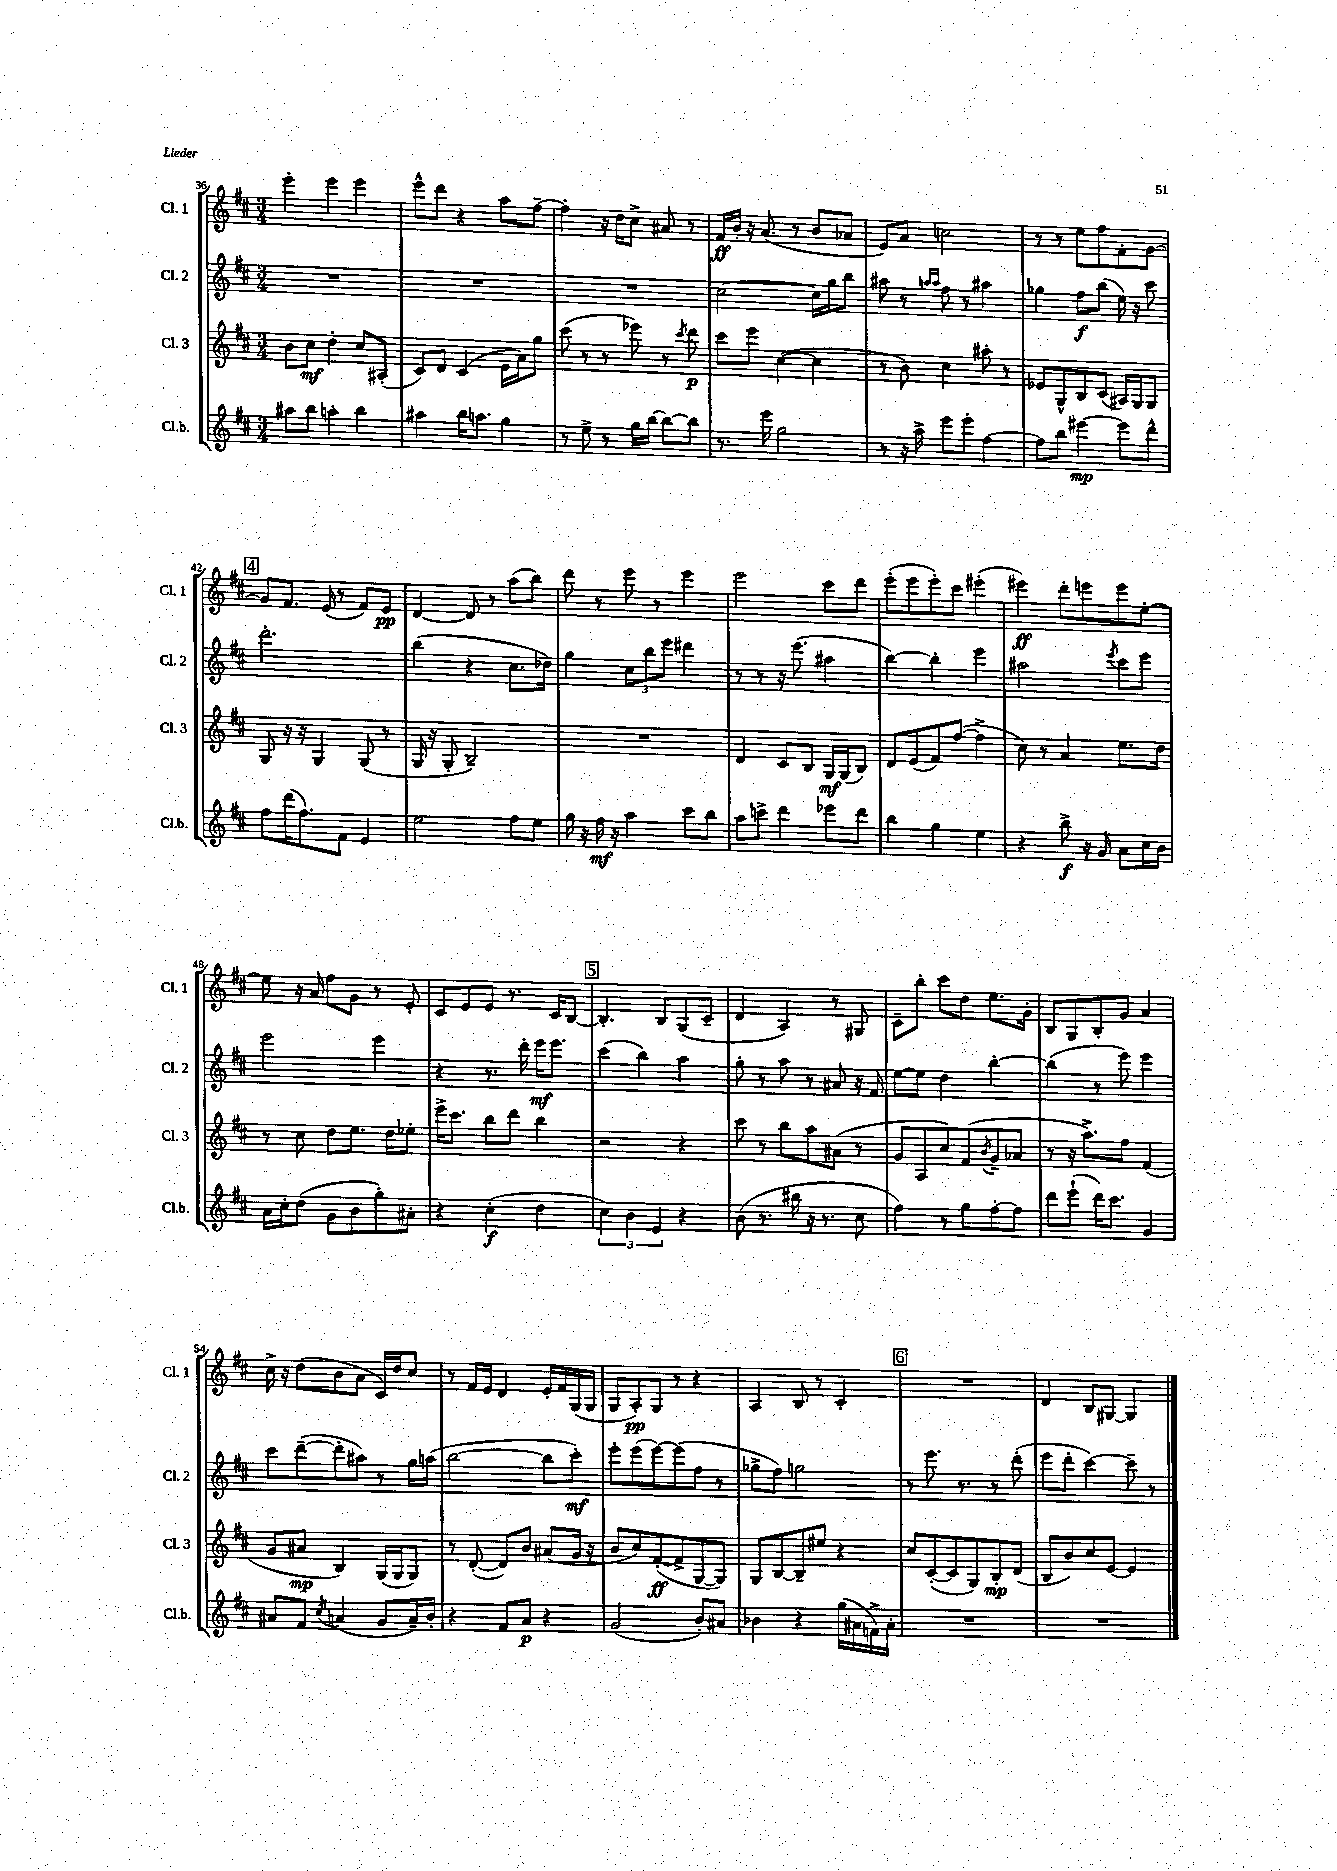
<<
\new StaffGroup <<
\new Staff = "s0" \with { instrumentName = "Cl. 1" shortInstrumentName = "Cl. 1" } {
    \clef treble \key d \major \numericTimeSignature \time 3/4
    e'''4-. e'''4 e'''4 |
    e'''8-^ d'''8 r4 a''8 fis''8~-- |
    fis''4-. r16 d''16 cis''8-> ais'8 r8 |
    fis'16\ff b'16-. r16 a'8.( r8 b'8 aes'8 |
    e'8) a'8 c''2 |
    r8 r8 e''8 fis''8 fis'8-. g'8~ |
    \mark \markup { \box "4" } g'8 fis'8. e'16( r8 fis'8) e'8\pp |
    d'4~ d'8 r8 a''8( b''8) |
    d'''8 r8 e'''8 r8 e'''4 |
    e'''2 cis'''8 d'''8 |
    e'''8-.( e'''8 e'''8-.) cis'''8 eis'''4-.( |
    eis'''4\ff) d'''8-. e'''8 e'''8 e''8~-. |
    e''8 r16 a'16 fis''8 g'8 r8 e'8-. |
    cis'8 e'8 e'8 r8. cis'16 b8~ |
    \mark \markup { \box "5" } b4.-. b8 g8( cis'8-- |
    d'4 a4) r8 gis8 |
    cis'8-- b''8-. cis'''8 d''8 e''8. g'16-. |
    b8 g8 b8-. g'8 a'4 |
    cis''16-> r16 d''8( b'8 a'8 cis'16) d''16 cis''8 |
    r8 fis'16 e'16 d'4 e'16-. fis'16 g16( g16 |
    g8 a8-.\pp) g8 r8 r4 |
    a4 b8 r8 cis'4-. |
    \mark \markup { \box "6" } R2. |
    d'4 b8 gis8~ gis4 \bar "|." |
}
\new Staff = "s1" \with { instrumentName = "Cl. 2" shortInstrumentName = "Cl. 2" } {
    \clef treble \key d \major \numericTimeSignature \time 3/4
    R2. |
    R2. |
    R2. |
    cis''2~ cis''16 g''16 b''8 |
    ais''8 r8 \grace { a''16 a''16 } fis''8 r8 ais''4 |
    ges''4 fis''8\f b''8( e''16) r16 cis'''8 |
    \mark \markup { \box "4" } d'''2.-. |
    b''4( r4 cis''8. des''16) |
    g''4 \tuplet 3/2 { cis''8 b''8 e'''8 } dis'''4 |
    r8 r8 r16 e'''8.( ais''4 |
    b''4~) b''4-. e'''4 |
    ais''2 \acciaccatura { e'''8 } cis'''8 e'''8 |
    e'''2 e'''4 |
    r4 r8. d'''16-. e'''16\mf e'''8. |
    \mark \markup { \box "5" } cis'''4( b''4) a''4 |
    g''8-. r8 a''8 r8 ais'8 r16 fis'16 |
    e''8~ e''8 d''4 b''4~-. |
    b''4( r8 e'''8) e'''4 |
    cis'''8 d'''8~--( d'''8-. ais''8) r8 g''16 a''16( |
    b''2~ b''8 cis'''8-.\mf) |
    e'''8-. e'''8( e'''8~) e'''8( fis''8 r8 |
    ges''8-> fis''8) g''2 |
    \mark \markup { \box "6" } r8 e'''8. r8. r8 d'''8-.( |
    e'''8 d'''8-. cis'''4~) cis'''8-- r8 \bar "|." |
}
\new Staff = "s2" \with { instrumentName = "Cl. 3" shortInstrumentName = "Cl. 3" } {
    \clef treble \key d \major \numericTimeSignature \time 3/4
    b'8 cis''8\mf d''4-. cis''8 ais8-.( |
    cis'8) d'8 cis'4( e'16 a'16) g''8 |
    cis'''8( r8 r8 ees'''8) r8 \acciaccatura { cis'''8 } d'''8\p |
    cis'''8 e'''8 cis''4~( cis''4 |
    r8 b'8) cis''4 ais''8-. r8 |
    ees'8 g8-^ b8 cis'8( ais16) g16 g8 |
    \mark \markup { \box "4" } g8 r16 r16 g4 g8( r8 |
    g16 r16 g8-. b2--) |
    R2. |
    d'4 cis'8 b8 g16\mf g16( b8) |
    d'8 e'8( fis'8) fis''8~( fis''4-> |
    cis''8) r8 a'4 e''8. d''16 |
    r8 cis''8 d''8 e''8. d''16 ees''8-. |
    e'''16-> cis'''8. b''8 d'''8 b''4 |
    \mark \markup { \box "5" } r2 r4 |
    cis'''8 r8 b''8 a''8 ais'8( r8 |
    g'8 a8 cis''8) fis'8( \acciaccatura { b'8 } g'8-- aes'8 |
    r8 r16 a''8.->) fis''8 fis'4( |
    g'8 ais'8\mp b4) g16( g16 g8) |
    r8 d'8~-.( d'8) b'8 ais'8( g'16 r16 |
    b'8 cis''8) fis'8~-.\ff( fis'8-> g8~ g8) |
    g8 b8~ b8-- eis''8 r4 |
    \mark \markup { \box "6" } cis''8 cis'8~-.( cis'8 g8) b8-.\mp d'8( |
    b8 b'8) cis''8 e'8~ e'4 \bar "|." |
}
\new Staff = "s3" \with { instrumentName = "Cl.b." shortInstrumentName = "Cl.b." } {
    \clef treble \key d \major \numericTimeSignature \time 3/4
    ais''8 b''8 a''4-. b''4 |
    ais''4 b''16 a''8. g''4 |
    r8 e''8-> r8 g''16 b''16~ b''8~ b''8 |
    r8. e'''16 g''2 |
    r8 r16 a''16-> e'''8 e'''8-. fis''4~ |
    fis''8 b''8 eis'''4~\mp eis'''8 d'''8-^ |
    \mark \markup { \box "4" } fis''8 d'''16( fis''8.) fis'8 e'4 |
    e''2 fis''8 e''8 |
    g''16 r16 fis''16\mf r16 a''4 cis'''8 b''8 |
    a''8 c'''8-> d'''4 ees'''8 d'''8 |
    b''4 g''4 e''4 |
    r4 b''8->\f r16 g'16 a'8 cis''16 b'16 |
    a'16 cis''16-. d''8( g'8 b'8 g''8-.) ais'8-. |
    r4 cis''4-.\f( d''4 |
    \mark \markup { \box "5" } \tuplet 3/2 { cis''4) b'4 e'4 } r4 |
    b'8( r8. bis''16 r16 r8. cis''8 |
    fis''4) r8 g''8 fis''8~-. fis''8 |
    d'''8 e'''8-!( d'''16) cis'''8. g'4 |
    ais'8 fis'8 \acciaccatura { cis''8 } a'4( g'8 a'16--) b'16-. |
    r4 fis'8 a'8\p r4 |
    g'2( b'8-.) ais'8 |
    bes'4 r4 g''16( ais'16 f'16->) ais'16-. |
    \mark \markup { \box "6" } R2. |
    R2. \bar "|." |
}
>>
>>
\layout { \context { \Score currentBarNumber = #36 } }
